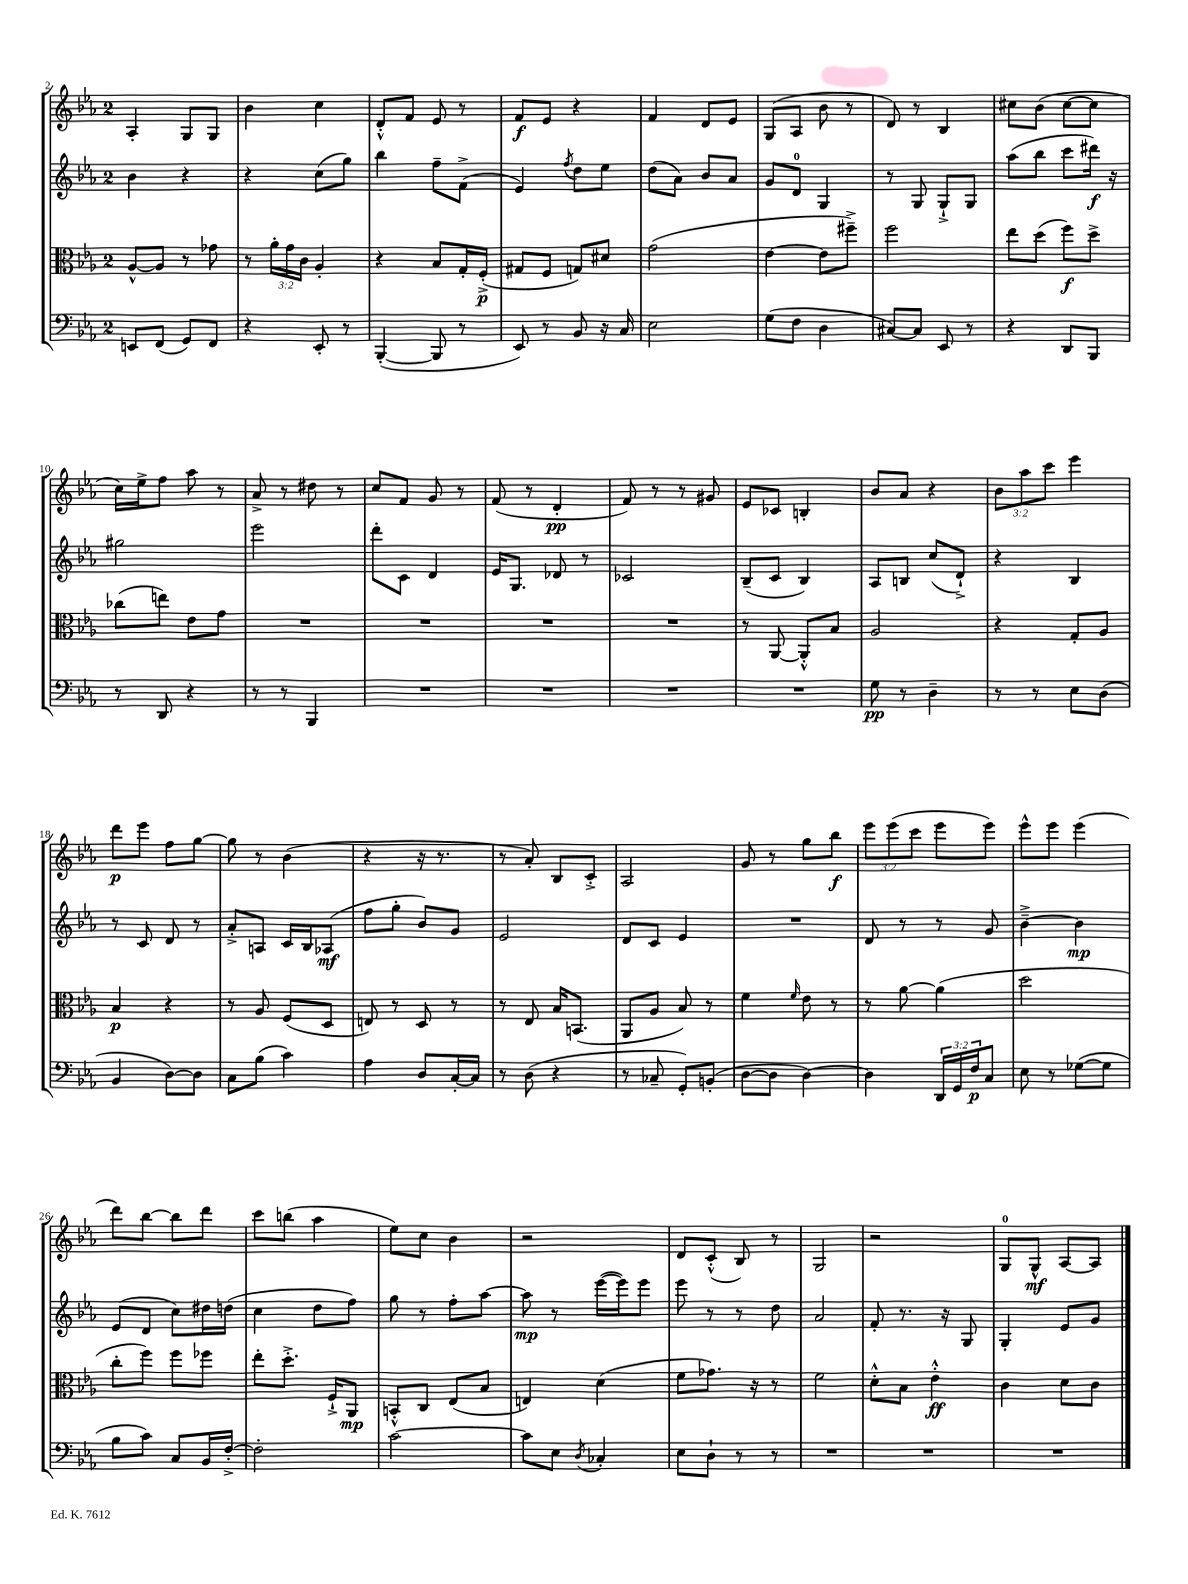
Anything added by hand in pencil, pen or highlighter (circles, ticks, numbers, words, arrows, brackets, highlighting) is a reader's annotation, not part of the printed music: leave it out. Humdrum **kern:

**kern	**dynam	**kern	**dynam	**kern	**dynam	**kern	**dynam
*part4	*part4	*part3	*part3	*part2	*part2	*part1	*part1
*staff4	*staff4	*staff3	*staff3	*staff2	*staff2	*staff1	*staff1
*clefF4	*	*clefC3	*	*clefG2	*	*clefG2	*
*k[b-e-a-]	*	*k[b-e-a-]	*	*k[b-e-a-]	*	*k[b-e-a-]	*
*M2/4	*	*M2/4	*	*M2/4	*	*M2/4	*
=2	=2	=2	=2	=2	=2	=2	=2
8EEn/L	.	[8A-^^/L	.	4b-\	.	4A-'/	.
(8FF/J	.	8A-/J]	.	.	.	.	.
8GG/L)	.	8r	.	4r	.	8G/L	.
8FF/J	.	8g-X\	.	.	.	8G/J	.
=3	=3	=3	=3	=3	=3	=3	=3
4r	.	8r	.	4r	.	4b-\	.
.	.	24a-'\LL	.	.	.	.	.
.	.	24g\	.	.	.	.	.
.	.	24c\JJ	.	.	.	.	.
8EE-'/	.	4A-'/	.	(8cc\L	.	4cc\	.
8r	.	.	.	8gg\J)	.	.	.
=4	=4	=4	=4	=4	=4	=4	=4
([4BBB-'/	.	4r	.	4bb-\	.	8d'^^/L	.
.	.	.	.	.	.	8f/J	.
8BBB-/]	.	8B-/L	.	8ff~\L	.	8e-/	.
8r	.	16G'/L	.	(8f^\J	.	8r	.
.	.	(16F'^/JJ	p	.	.	.	.
=5	=5	=5	=5	=5	=5	=5	=5
8EE-/)	.	8G#X/L	.	4e-/)	.	8f/L	f
8r	.	8F/J	.	.	.	8e-/J	.
.	.	.	.	8qff/	.	.	.
8BB-/	.	8Gn/L)	.	8dd\L	.	4r	.
16r	.	8d#X/J	.	8ee-\J	.	.	.
16C/	.	.	.	.	.	.	.
=6	=6	=6	=6	=6	=6	=6	=6
2E-\	.	(2g\	.	(8dd\L	.	4f/	.
.	.	.	.	8a-\J)	.	.	.
.	.	.	.	8b-/L	.	8d/L	.
.	.	.	.	8a-/J	.	8e-/J	.
=7	=7	=7	=7	=7	=7	=7	=7
(8G\L	.	[4e-\	.	8g/L	.	(8G/L	.
8F\J	.	.	.	8d/J	.	8A-/J	.
4D\	.	8e-\L]	.	4G/	.	8b-\	.
.	.	8ff#X~^\J)	.	.	.	8r	.
=8	=8	=8	=8	=8	=8	=8	=8
[8C#X/L)	.	2ff\	.	8r	.	8d/)	.
8C#/J]	.	.	.	8G/	.	8r	.
8EE-/	.	.	.	8G`^/L	.	4B-/	.
8r	.	.	.	8G/J	.	.	.
=9	=9	=9	=9	=9	=9	=9	=9
4r	.	8ee-\L	.	(8aa-\L	.	8cc#X\L	.
.	.	(8dd\J	.	8bb-\J	.	(8b-\J	.
8DD/L	.	8ff\L)	f	8ccc\L	.	[8cc#\L	.
8BBB-/J	.	8dd^\J	.	16ddd#X\Jk)	f	8cc#\J]	.
.	.	.	.	16r	.	.	.
!!LO:LB:g=z
=10	=10	=10	=10	=10	=10	=10	=10
8r	.	(8cc-X\L	.	2gg#X\	.	16cc\LL)	.
.	.	.	.	.	.	16ee-^\J	.
8DD/	.	8een\J)	.	.	.	8ff\J	.
4r	.	8e-\L	.	.	.	8aa-\	.
.	.	8g\J	.	.	.	8r	.
=11	=11	=11	=11	=11	=11	=11	=11
8r	.	2r	.	2eee-\	.	8a-^/	.
8r	.	.	.	.	.	8r	.
4BBB-/	.	.	.	.	.	8dd#X\	.
.	.	.	.	.	.	8r	.
=12	=12	=12	=12	=12	=12	=12	=12
2r	.	2r	.	8ddd'\L	.	8cc/L	.
.	.	.	.	8c\J	.	8f/J	.
.	.	.	.	4d/	.	8g/	.
.	.	.	.	.	.	8r	.
=13	=13	=13	=13	=13	=13	=13	=13
2r	.	2r	.	16e-/KL	.	(8f/	.
.	.	.	.	8.G/J	.	.	.
.	.	.	.	.	.	8r	.
.	.	.	.	8d-X/	.	4d'/	pp
.	.	.	.	8r	.	.	.
=14	=14	=14	=14	=14	=14	=14	=14
2r	.	2r	.	2c-X/	.	8f/)	.
.	.	.	.	.	.	8r	.
.	.	.	.	.	.	8r	.
.	.	.	.	.	.	8g#X/	.
=15	=15	=15	=15	=15	=15	=15	=15
2r	.	8r	.	(8B-~/L	.	8e-/L	.
.	.	[8AA-/	.	8c/J	.	8c-X/J	.
.	.	8AA-'^^/L]	.	4B-/)	.	4Bn'/	.
.	.	8B-/J	.	.	.	.	.
=16	=16	=16	=16	=16	=16	=16	=16
8G\	pp	2A-/	.	8A-/L	.	8b-/L	.
8r	.	.	.	8Bn/J	.	8a-/J	.
4D~\	.	.	.	(8cc/L	.	4r	.
.	.	.	.	8d`^/J)	.	.	.
=17	=17	=17	=17	=17	=17	=17	=17
8r	.	4r	.	4r	.	12b-\L	.
.	.	.	.	.	.	12aa-\	.
8r	.	.	.	.	.	.	.
.	.	.	.	.	.	12ccc\J	.
8E-\L	.	8G'/L	.	4B-/	.	4eee-\	.
(8D\J	.	8A-/J	.	.	.	.	.
!!LO:LB:g=z
=18	=18	=18	=18	=18	=18	=18	=18
4BB-/	.	4B-/	p	8r	.	8ddd\L	p
.	.	.	.	8c/	.	8eee-\J	.
[8D\L)	.	4r	.	8d/	.	8ff\L	.
8D\J]	.	.	.	8r	.	[8gg\J	.
=19	=19	=19	=19	=19	=19	=19	=19
8C\L	.	8r	.	8a-'^/L	.	8gg\]	.
(8B-\J	.	8A-/	.	8An/J	.	8r	.
4c\)	.	(8F/L	.	16c/LL	.	(4b-\	.
.	.	.	.	16B-/J	.	.	.
.	.	8D/J	.	(8A-X/J	mf	.	.
=20	=20	=20	=20	=20	=20	=20	=20
4A-\	.	8En/)	.	8ff\L	.	4r	.
.	.	8r	.	8gg'\J	.	.	.
8D/L	.	8D/	.	8b-/L)	.	16r	.
.	.	.	.	.	.	8.r	.
[16C'/L	.	8r	.	8g/J	.	.	.
16C/JJ]	.	.	.	.	.	.	.
=21	=21	=21	=21	=21	=21	=21	=21
8r	.	8r	.	2e-/	.	8r	.
(8D\	.	8E-/	.	.	.	8a-'/)	.
4r	.	16B-/KL	.	.	.	8B-/L	.
.	.	(8.BBn/J	.	.	.	.	.
.	.	.	.	.	.	8c'^/J	.
=22	=22	=22	=22	=22	=22	=22	=22
8r	.	8AA-/L	.	8d/L	.	2A-/	.
8C-X~/	.	8A-/J	.	8c/J	.	.	.
8GG'/L)	.	8B-/)	.	4e-/	.	.	.
(8BBn'/J	.	8r	.	.	.	.	.
=23	=23	=23	=23	=23	=23	=23	=23
[8D\L	.	4f\	.	2r	.	8g/	.
8D\J]	.	.	.	.	.	8r	.
.	.	16qqf/	.	.	.	.	.
[4D\)	.	8e-\	.	.	.	8gg\L	.
.	.	8r	.	.	.	8bb-\J	f
=24	=24	=24	=24	=24	=24	=24	=24
4D\]	.	8r	.	8d/	.	12eee-\L	.
.	.	.	.	.	.	(12eee-\	.
.	.	[8a-\	.	8r	.	.	.
.	.	.	.	.	.	12ccc\J	.
24DD/LL	.	(4a-\]	.	8r	.	8eee-\L	.
24GG/	.	.	.	.	.	.	.
24F/J	p	.	.	.	.	.	.
8C/J	.	.	.	8g/	.	8eee-\J)	.
=25	=25	=25	=25	=25	=25	=25	=25
8E-\	.	2dd\	.	[4b-~^\	.	8eee-^^\L	.
8r	.	.	.	.	.	8eee-\J	.
([8G-X\L	.	.	.	4b-\]	mp	(4eee-\	.
8G-\J]	.	.	.	.	.	.	.
!!LO:LB:g=z
=26	=26	=26	=26	=26	=26	=26	=26
8B-\L	.	8cc'\L	.	(8e-/L	.	8ddd\L)	.
8c\J)	.	8ff\J)	.	8d/J	.	[8bb-\J	.
8C/L	.	8ff\L	.	8cc\L)	.	8bb-\L]	.
16BB-/L	.	8ff-X\J	.	16dd#X\L	.	8ddd\J	.
[16F'^/JJ	.	.	.	(16ddn\JJ	.	.	.
=27	=27	=27	=27	=27	=27	=27	=27
2F'\]	.	8ee-'\L	.	4cc\	.	8ccc\L	.
.	.	8.dd'^\J	.	.	.	(8bbn\J	.
.	.	.	.	8dd\L	.	4aa-\	.
.	.	16F`^/KL	.	.	.	.	.
.	.	8AA-/J	mp	8ff\J)	.	.	.
=28	=28	=28	=28	=28	=28	=28	=28
[2c\	.	8BBn'^^/L	.	8gg\	.	8ee-\L)	.
.	.	8C/J	.	8r	.	8cc\J	.
.	.	(8E-/L	.	8ff'\L	.	4b-\	.
.	.	8B-/J	.	[8aa-\J	.	.	.
=29	=29	=29	=29	=29	=29	=29	=29
8c\L]	.	4En/)	.	8aa-\]	mp	2r	.
8E-\J	.	.	.	8r	.	.	.
8qD/	.	.	.	.	.	.	.
4C-X'/	.	(4d\	.	([16eee-\LL	.	.	.
.	.	.	.	16eee-\J])	.	.	.
.	.	.	.	8eee-\J	.	.	.
=30	=30	=30	=30	=30	=30	=30	=30
8E-\L	.	8f\L	.	8eee-\	.	8d/L	.
8D`\J	.	8.g-X\J)	.	8r	.	(8c'^^/J	.
8r	.	.	.	8r	.	8B-/)	.
.	.	16r	.	.	.	.	.
8r	.	8r	.	8dd\	.	8r	.
=31	=31	=31	=31	=31	=31	=31	=31
2r	.	2f\	.	2a-/	.	2G/	.
=32	=32	=32	=32	=32	=32	=32	=32
2r	.	8d'^^\L	.	8f'/	.	2r	.
.	.	8B-\J	.	8.r	.	.	.
.	.	4e-'^^\	ff	.	.	.	.
.	.	.	.	16r	.	.	.
.	.	.	.	8G/	.	.	.
=33	=33	=33	=33	=33	=33	=33	=33
2r	.	4c\	.	4G'/	.	8G/L	.
.	.	.	.	.	.	8G^^/J	mf
.	.	8d\L	.	8e-/L	.	[8A-/L	.
.	.	8c\J	.	8g/J	.	8A-/J]	.
==	==	==	==	==	==	==	==
*-	*-	*-	*-	*-	*-	*-	*-
